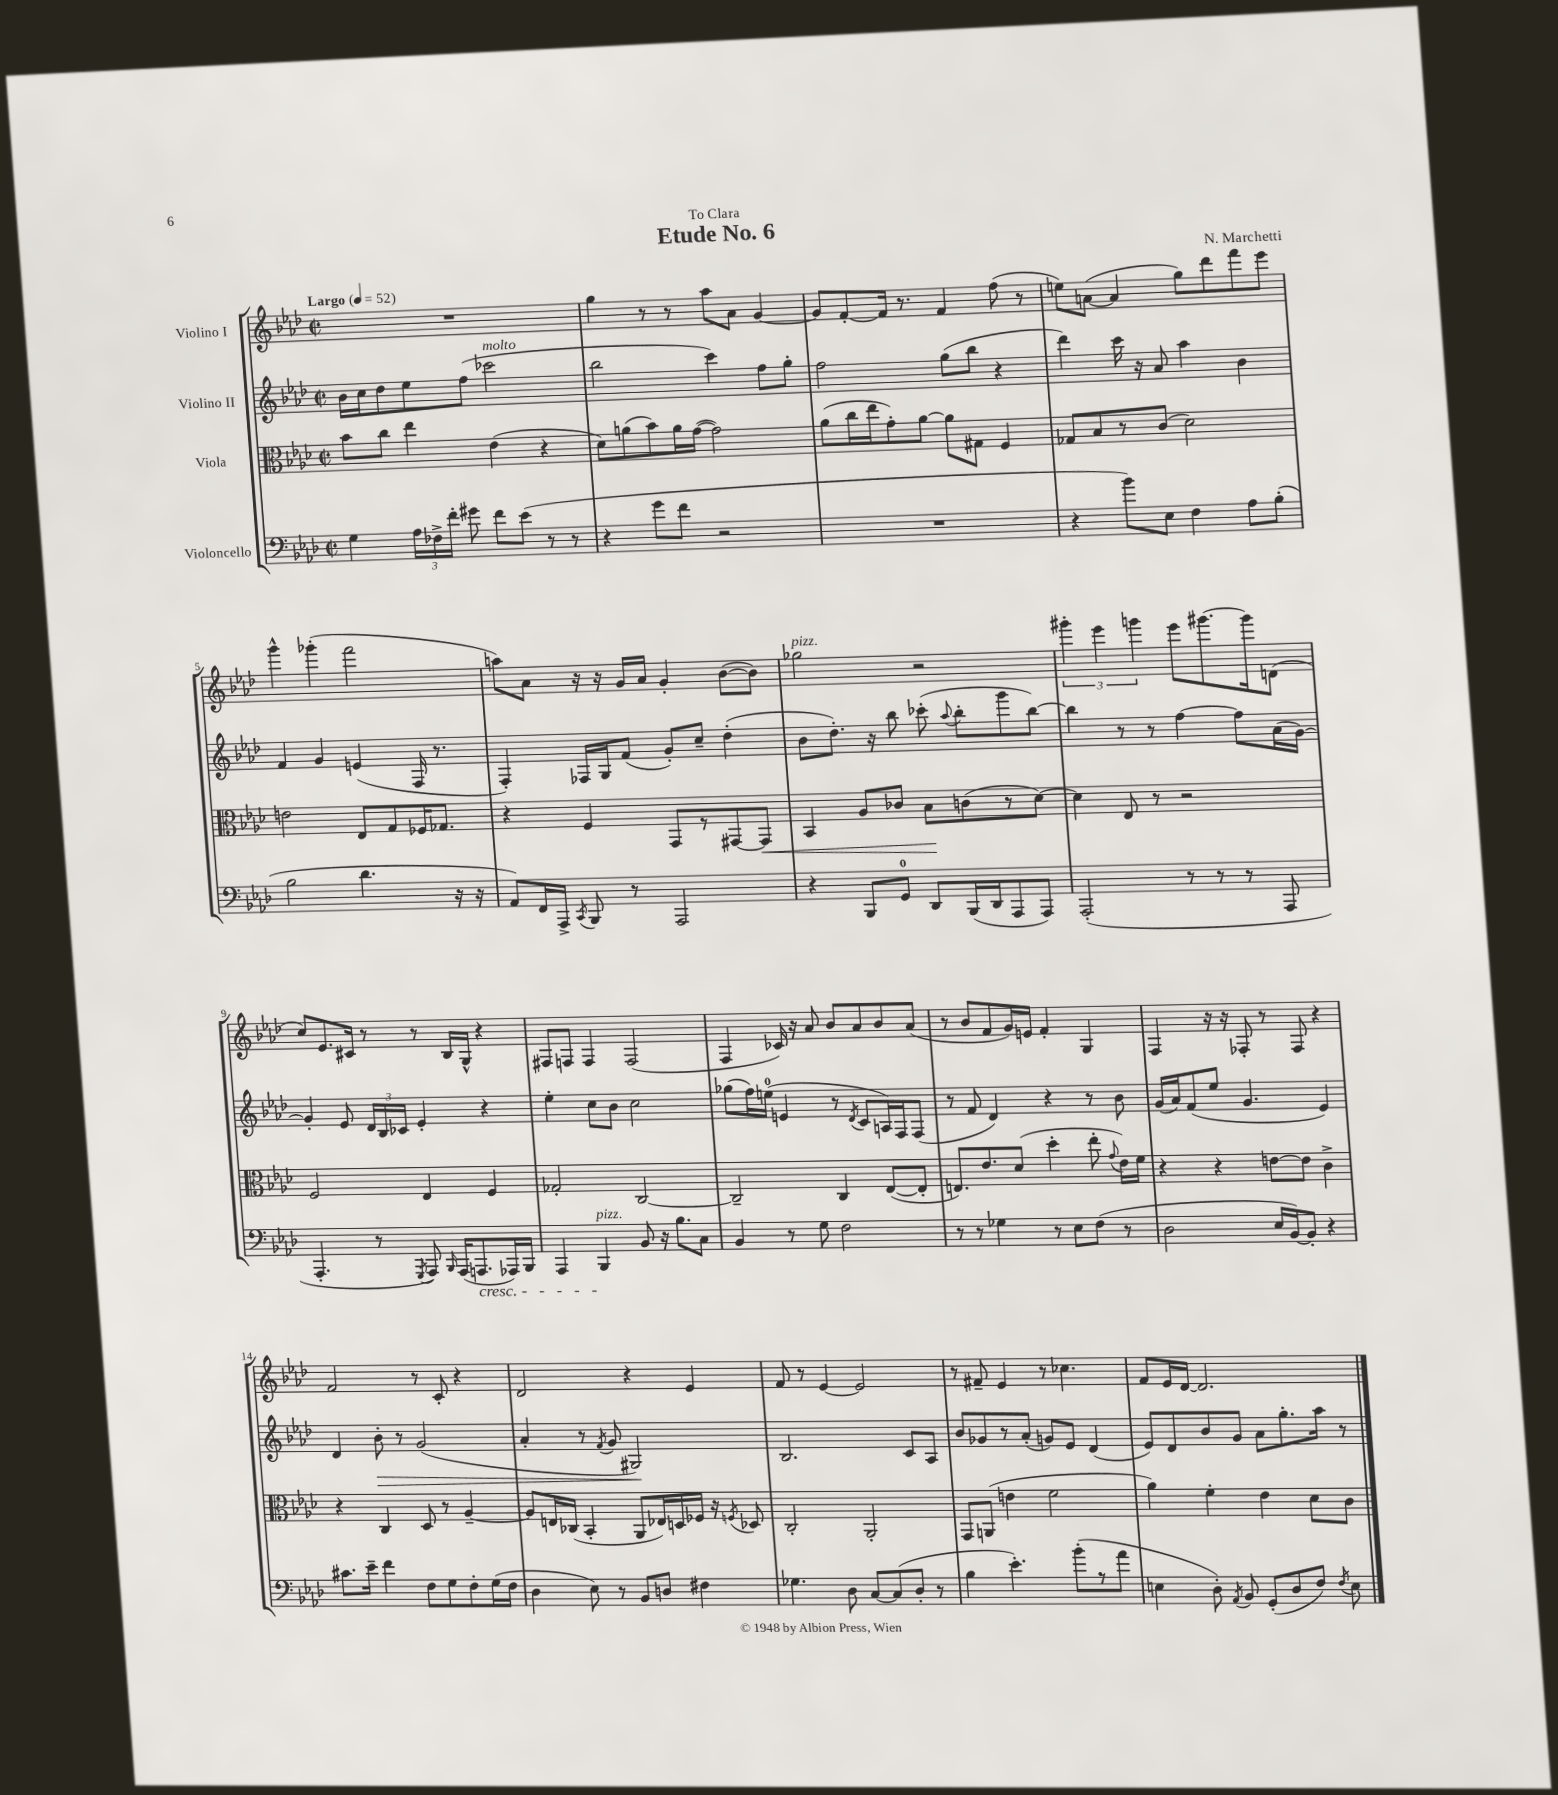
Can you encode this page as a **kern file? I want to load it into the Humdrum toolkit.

**kern	**kern	**kern	**kern
*staff4	*staff3	*staff2	*staff1
*clefF4	*clefC3	*clefG2	*clefG2
*k[b-e-a-d-]	*k[b-e-a-d-]	*k[b-e-a-d-]	*k[b-e-a-d-]
*M2/2	*M2/2	*M2/2	*M2/2
*met(c|)	*met(c|)	*met(c|)	*met(c|)
*MM52	*MM52	*MM52	*MM52
4G	8b-	16b-	1r
.	.	16cc	.
.	8cc	8dd-	.
24A-	4ee-	8ee-	.
24F-^	.	.	.
24f'	.	.	.
8g#	.	(8ff	.
8f	(4e-	2ccc-	.
(8e-	.	.	.
8r	4r	.	.
8r	.	.	.
=	=	=	=
4r	8d-)	2bb-	4gg
.	(8a	.	.
8g	8b-)	.	8r
8f	16a	.	8r
.	([16g	.	.
2r	2g])	4ccc)	8aa-
.	.	.	8a-
.	.	8ff	[4g
.	.	8gg'	.
=	=	=	=
1r	(8a-	2ff	8g]
.	16cc	.	[8f'
.	16ee-	.	.
.	8g')	.	16f]
.	.	.	8.r
.	[8a-	.	.
.	8a-]	(8gg	4f
.	8G#	8bb-	.
.	4F	4r	(8ff
.	.	.	8r
=	=	=	=
4r	8G-	4ddd-)	8ee)
.	8B-	.	([8a
8b-)	8r	16ccc	4a]
.	.	16r	.
8E-	(8c	8a-	.
4F	2d-)	4aa-	8gg)
.	.	.	8ddd-
8A-	.	4b-	8fff
(8B-'	.	.	8eee-
=	=	=	=
2B-	2e	4f	4ggg^^
.	.	4g	(4ggg-'
4.d-	8E-	(4e	2fff
.	8G	.	.
.	16F-	16F	.
.	8.G-	8.r	.
16r	.	.	.
16r	.	.	.
=	=	=	=
8AA-)	4r	4F')	8aa)
16FF	.	.	8a-
16AAA-^	.	.	.
8qCC	.	.	.
8BBB-	4F	16F-	16r
.	.	16G	16r
8r	.	(8f	16g
.	.	.	16a-
2AAA-	8GG	8g')	4g'
.	8r	8cc~	.
.	[8GG#	(4dd-'	([8b-
.	8GG#]	.	8b-])
=	=	=	=
4r	4BB-	8b-	2gg-
.	.	8.dd-')	.
8BBB-	8A-	.	.
.	.	16r	.
8GG	8c-	8bb-	.
8DD-	8B-	(8ccc-'	2r
.	.	8qqaa-	.
(16BBB-	(8c	8bb-'	.
16DD-	.	.	.
8AAA-	8r	8ggg	.
8AAA-)	[8d-)	[8bb-)	.
=	=	=	=
(2AAA-'	4d-]	4bb-]	6ggg#'
.	.	.	6eee-
.	8E-	8r	.
.	.	.	6ggg
.	8r	8r	.
8r	2r	[4ff	8eee-
8r	.	.	[8.ggg#
8r	.	8ff]	.
.	.	.	16ggg#]
8AAA-	.	(16a-	(8d
.	.	[16g)	.
=	=	=	=
4.AAA-'	2F	4g']	8cc)
.	.	.	8.e-
.	.	8e-	.
.	.	.	16c#
8r	.	24d-	8r
.	.	24B-	.
.	.	24c-	.
8qGGG	.	.	.
8AAA-)	4E-	4e-'	8r
16qqBBB-	.	.	.
(16AAA-	.	.	16B-
8.AAA	.	.	16G^^
.	4F	4r	4r
16AAA-)	.	.	.
16BBB-	.	.	.
=	=	=	=
4AAA-	2G-'	4ee-'	8F#
.	.	.	8F
4BBB-	.	8cc	4F
.	.	8b-	.
8BB-	[2C	2cc	(2F
16r	.	.	.
8.B-	.	.	.
8C	.	.	.
=	=	=	=
4BB-	2C~]	(8gg-	4F
.	.	16ff)	.
.	.	(16ee	.
8r	.	4e	16c-)
.	.	.	16r
8G	.	.	8a-
2F	4C	8r	8b-
.	.	8qd-	.
.	.	8c	8a-
.	([8E-	16A)	8b-
.	.	16F	.
.	8E-']	(8F	(8a-
=	=	=	=
8r	8.E)	8r	8r
8r	.	8f	8b-
.	8.e-	.	.
4G-	.	4d-)	8f
.	(8d-	.	16g)
.	.	.	16e
8r	4dd-'	4r	4f'
8E-	.	.	.
(8F	8ee-'	8r	4G
.	8qqg	.	.
8r	16e-)	8b-	.
.	16f	.	.
=	=	=	=
2D-	4r	(16g	4F
.	.	16a-)	.
.	.	(8f	.
.	4r	8ee-	16r
.	.	.	16r
.	.	4.g	8F-'
16E-	[8e	.	8r
[16BB-)	.	.	.
8BB-']	8e]	.	8F-
4r	4c^	4e-)	4r
=	=	=	=
8.c#	4r	4d-	2f
16e-~	.	.	.
4f	4C	8b-'	.
.	.	8r	.
8F	8D-	(2g	8r
8G	8r	.	8c'
8F'	[4A-~	.	4r
(16G	.	.	.
16F	.	.	.
=	=	=	=
4D-	8A-]	4a-'	2d-
.	16E	.	.
.	(16C-	.	.
8E-)	4BB-'	8r	.
.	.	8qf	.
8r	.	8g	.
8BB-	8AA-	2G#)	4r
8D	16E-)	.	.
.	16D	.	.
4F#	16F-	.	4e-
.	16r	.	.
.	8qF	.	.
.	8D-	.	.
=	=	=	=
4.G-	2C'	2.B-	8f
.	.	.	8r
.	.	.	[4e-
8D-	.	.	.
[8C	2AA-'	.	2e-]
(8C]	.	.	.
8D-'	.	8c	.
8r	.	8A-	.
=	=	=	=
4B-	8GG	8b-	8r
.	(8AA	8g-	8f#~
4.e-')	4e	8r	4e-
.	.	(8a-'	.
.	2f	8g)	8r
(8b-'	.	8e-	4.cc-
8r	.	(4d-	.
8a-	.	.	.
=	=	=	=
4E	4a-)	8e-)	8f
.	.	8d-	16e-
.	.	.	[16d-
8D-')	4f'	8b-	2.d-]
8qAA-	.	.	.
8BB-	.	8g	.
(8GG'	4e-	8a-	.
8D-	.	8.gg'	.
8F)	8d-	.	.
.	.	16aa-	.
8qF	.	.	.
8E	8c	8r	.
==	==	==	==
*-	*-	*-	*-
